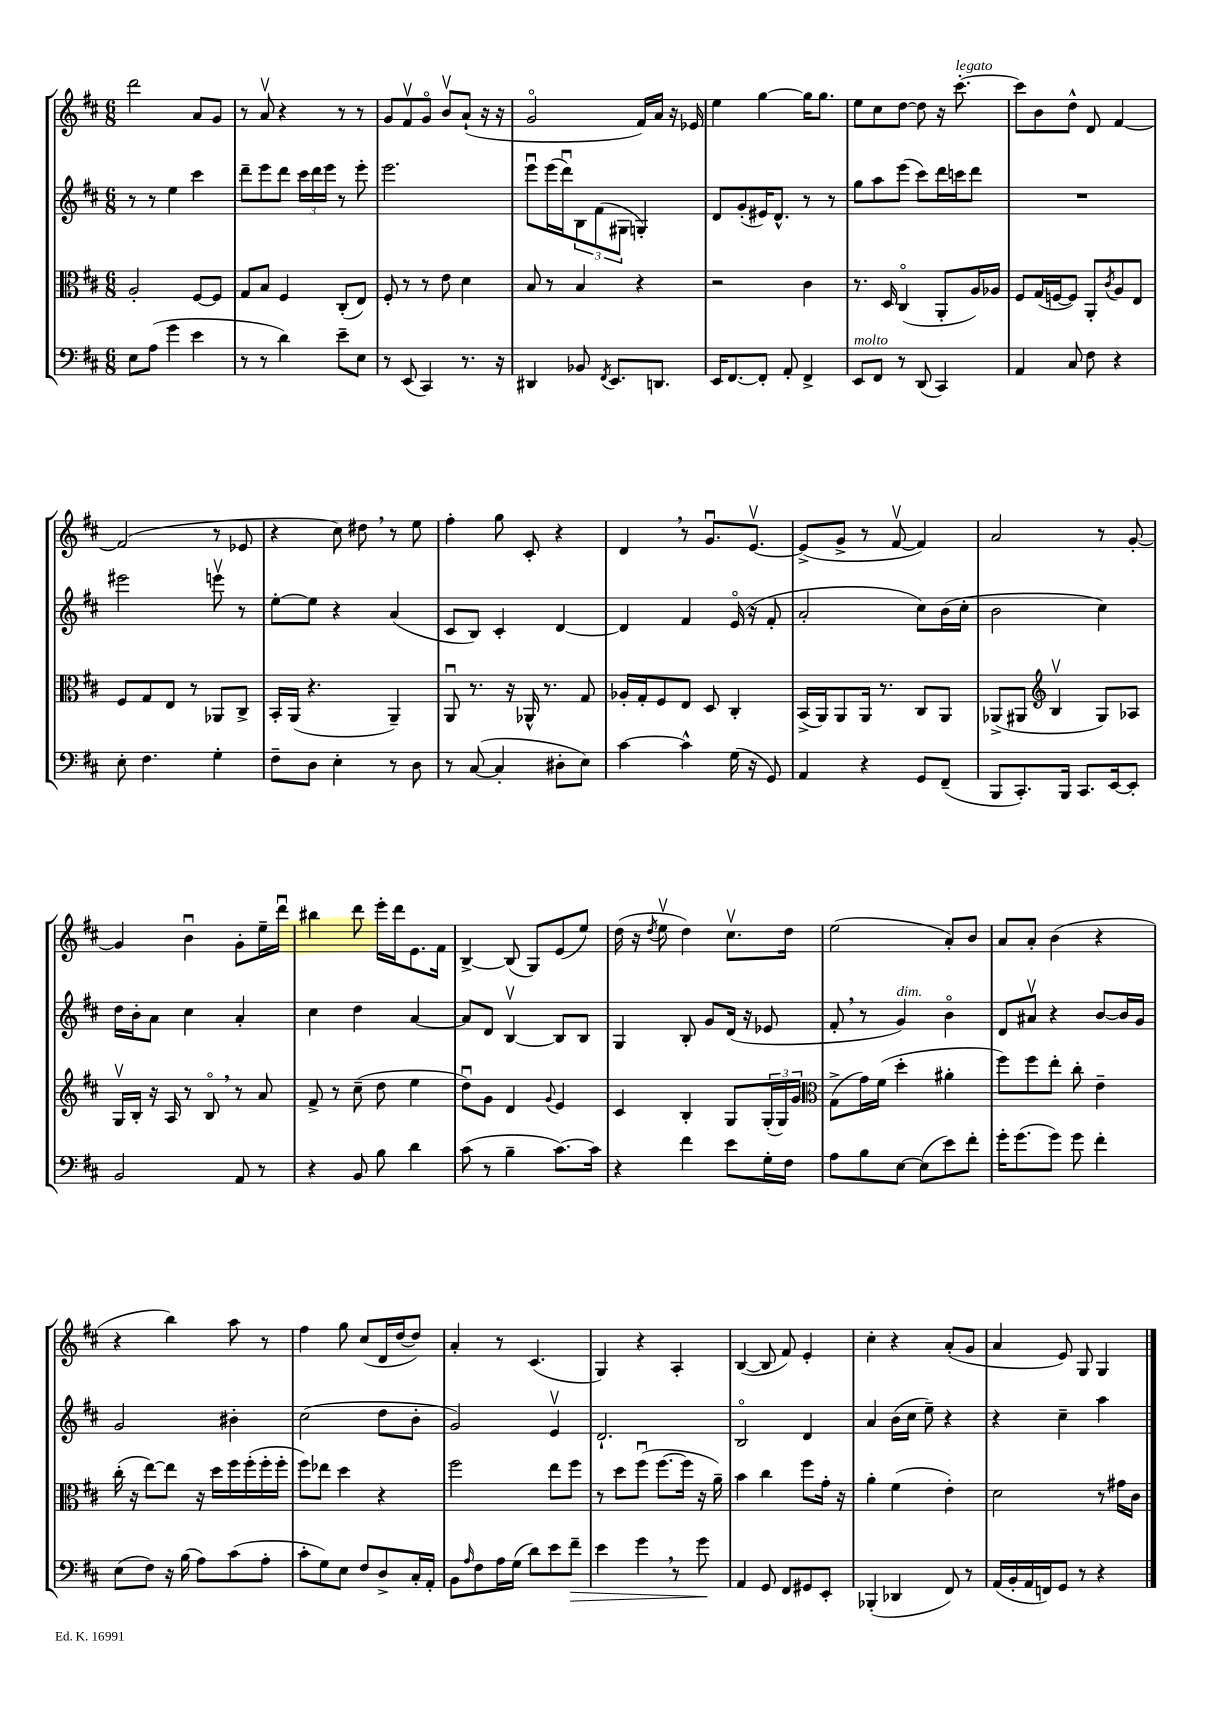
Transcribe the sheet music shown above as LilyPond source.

<<
\new StaffGroup <<
\new Staff = "s0" {
    \clef treble \key d \major \numericTimeSignature \time 6/8
    d'''2 a'8 g'8 |
    r8 a'8\upbow r4 r8 r8 |
    g'8 fis'8\upbow g'8\flageolet b'8\upbow a'8-!( r16 r16 |
    g'2\flageolet fis'16) a'16 r16 ees'16 |
    e''4 g''4~ g''16 g''8. |
    e''8 cis''8 d''8~ d''8 r16 cis'''8.~-.^\markup { \italic "legato" } |
    cis'''8 b'8 d''8-^ d'8 fis'4~ |
    fis'2( r8 ees'8 |
    r4 cis''8) dis''8 \breathe r8 e''8 |
    fis''4-. g''8 cis'8-. r4 |
    d'4 \breathe r8 g'8.\downbow e'8.~\upbow |
    e'8->( g'8-> r8 fis'8~\upbow fis'4) |
    a'2 r8 g'8~-. |
    g'4 b'4\downbow g'8-. e''16-- d'''16\downbow |
    bis''4 d'''8 e'''16-. d'''16 e'8. fis'16 |
    b4~-> b8( g8) e'8( e''8) |
    d''16( r16 \acciaccatura { d''8 } e''8\upbow d''4) cis''8.\upbow d''16 |
    e''2( a'8-.) b'8 |
    a'8 a'8-. b'4( r4 |
    r4 b''4) a''8 r8 |
    fis''4 g''8 cis''8( d'16 d''16~ d''8) |
    a'4-. r8 cis'4.( |
    g4) r4 a4-. |
    b4~( b8 fis'8) e'4-. |
    cis''4-. r4 a'8-.( g'8 |
    a'4 e'8) g8 g4 \bar "|." |
}
\new Staff = "s1" {
    \clef treble \key d \major \numericTimeSignature \time 6/8
    r8 r8 e''4 cis'''4 |
    d'''8-- e'''8 d'''8 \tuplet 3/2 { cis'''16 d'''16 e'''16 } r8 e'''8-. |
    e'''2. |
    e'''8\downbow e'''16( d'''16\downbow) \tuplet 3/2 { b8 fis'8( gis8 } g4-.) |
    d'8 g'8-.( eis'16) d'8.-^ r8 r8 |
    g''8 a''8 e'''8( cis'''8) d'''16 c'''16 d'''8 |
    R2. |
    eis'''2 e'''8\upbow r8 |
    e''8~-. e''8 r4 a'4( |
    cis'8 b8) cis'4-. d'4~ |
    d'4 fis'4 e'16\flageolet( r16 fis'8-. |
    a'2-. cis''8) b'16( cis''16-. |
    b'2 cis''4) |
    d''16 b'16-. a'8 cis''4 a'4-. |
    cis''4 d''4 a'4~ |
    a'8 d'8 b4~\upbow b8 b8 |
    g4 b8-. g'8 d'16( r16 ees'8 |
    fis'8-. \breathe r8 g'4^\markup { \italic "dim." }) b'4\flageolet |
    d'8 ais'8\upbow r4 b'8~ b'16 g'16 |
    g'2 bis'4-. |
    cis''2( d''8 b'8-. |
    g'2) e'4\upbow |
    d'2.-! |
    b2\flageolet d'4 |
    a'4 b'16( cis''16 e''8--) r4 |
    r4 cis''4-- a''4 \bar "|." |
}
\new Staff = "s2" {
    \clef alto \key d \major \numericTimeSignature \time 6/8
    a2-. fis8~ fis8 |
    g8 b8 fis4 cis8-.( e8) |
    fis8-. r8 r8 e'8 d'4 |
    b8 r8 b4 r4 |
    r2 cis'4 |
    r8. d16 cis4\flageolet( a,8-. a16) aes16 |
    fis8 g16( f16~ f8) a,8-. \acciaccatura { cis'8 } a8 e8 |
    fis8 g8 e8 r8 aes,8 cis8-> |
    b,16-. a,16( r4. a,4--) |
    a,8\downbow r8. r16 aes,16-^ r8. g8 |
    aes16-. g16-. fis8 e8 d8 cis4-. |
    b,16->( a,16) a,8 a,16 r8. cis8 a,8 |
    aes,8->( ais,8 \clef treble b4\upbow g8) aes8 |
    g16\upbow b16-. r16 a16 r8 b8\flageolet \breathe r8 a'8 |
    fis'8-> r8 cis''8--( d''8 e''4 |
    d''8\downbow) g'8 d'4 \appoggiatura { g'8 } e'4 |
    cis'4 b4-. g8 \tuplet 3/2 { g16-.( g16) g'16 } |
    \clef alto g8->( g'16) fis'16( d''4-. ais'4-. |
    fis''8) fis''8 e''8-. cis''8-. e'4-- |
    cis''16-.( r16 e''8~) e''8 r16 d''16 fis''16 fis''16-.( fis''16-. fis''16-. |
    fis''8) ees''8 d''4 r4 |
    fis''2 e''8 fis''8 |
    r8 d''8 fis''8\downbow( fis''8.~ fis''16 r16 a'16--) |
    b'4 cis''4 fis''8 g'16-. r16 |
    a'4-. fis'4( e'4-.) |
    d'2 r8 gis'16 cis'16 \bar "|." |
}
\new Staff = "s3" {
    \clef bass \key d \major \numericTimeSignature \time 6/8
    e8 a8( g'4 e'4 |
    r8 r8 d'4) e'8-- e8 |
    r8 e,8( cis,4) r8. r16 |
    dis,4 bes,8 \acciaccatura { fis,8 } e,8. d,8. |
    e,16 fis,8.~ fis,8-. a,8-. fis,4-> |
    e,8^\markup { \italic "molto" } fis,8 r8 d,8( cis,4) |
    a,4 cis8 fis8 r4 |
    e8-. fis4. g4-. |
    fis8-- d8 e4-. r8 d8 |
    r8 cis8~( cis4-. dis8-. e8) |
    cis'4~ cis'4-^ g16( r16 g,8) |
    a,4 r4 g,8 fis,8--( |
    b,,8 cis,8.-.) b,,16 cis,8. e,16~ e,8-. |
    b,2 a,8 r8 |
    r4 b,8 b8 d'4 |
    cis'8( r8 b4-- cis'8.~) cis'16 |
    r4 fis'4 e'8 g16-. fis16 |
    a8 b8 e8~ e8( e'8) fis'8-. |
    g'16-. g'8.( g'8) g'8 fis'4-. |
    e8( fis8) r16 b16( a8) cis'8( a8-. |
    cis'8-. g8) e8 fis8 d8-> cis16-. a,16-. |
    b,8 \grace { a16 } fis8 a16 g16( d'8) e'8 fis'8--\> |
    e'4 g'4 \breathe r8 g'8\! |
    a,4 g,8 fis,8 gis,8 e,8-. |
    bes,,4-.( des,4 fis,8) r8 |
    a,16( b,16-. a,16 f,16) g,8 r8 r4 \bar "|." |
}
>>
>>
\layout { \context { \Score \remove "Bar_number_engraver" } }
